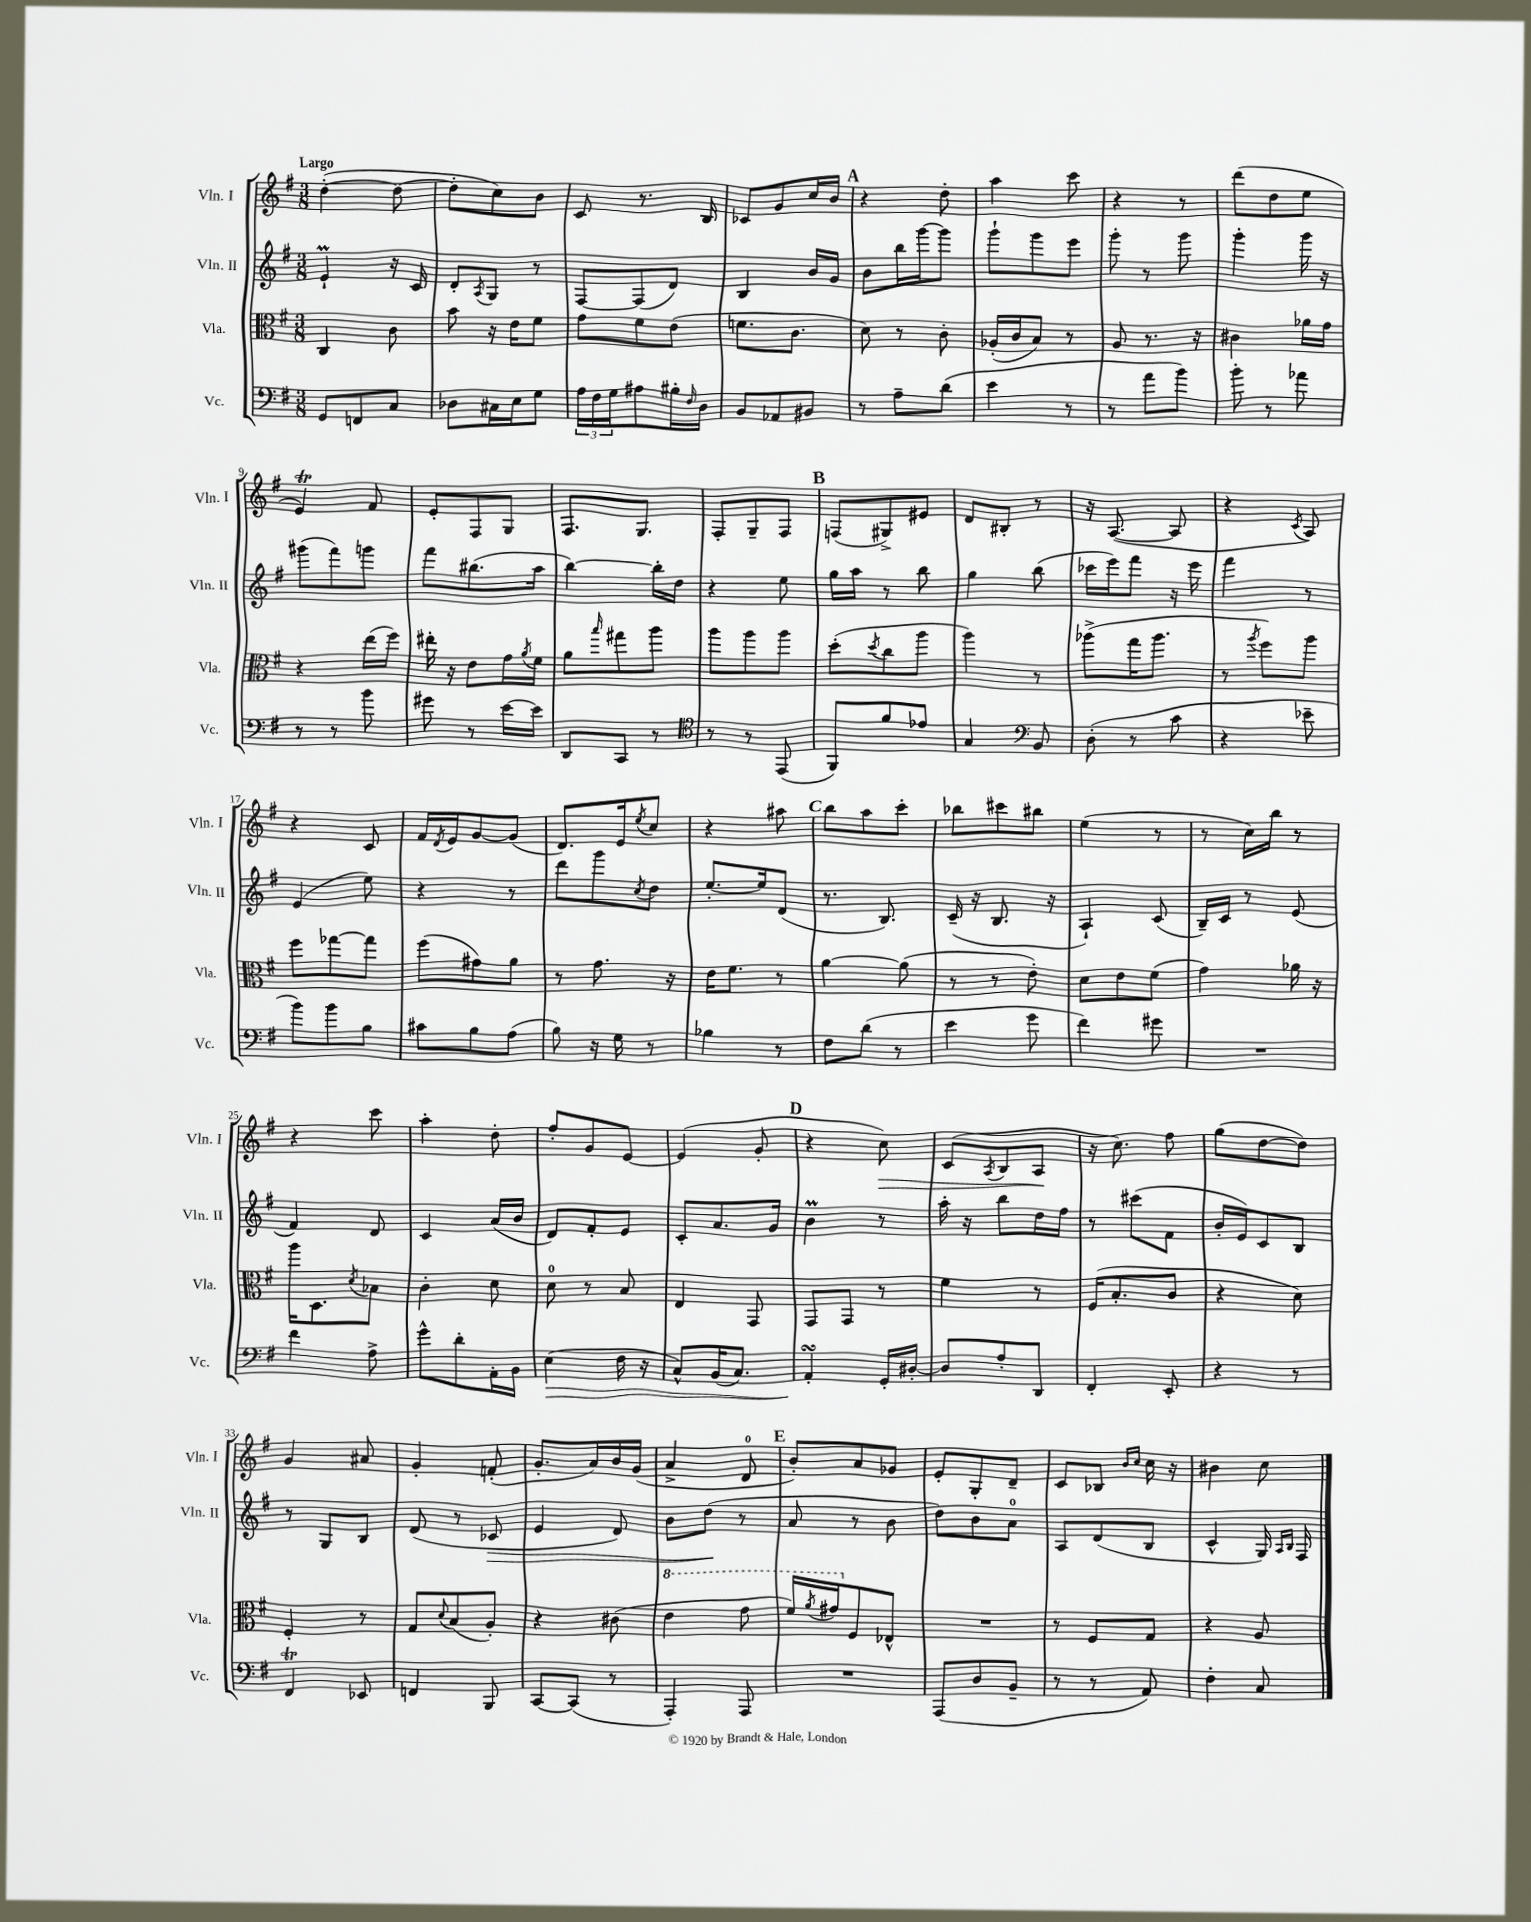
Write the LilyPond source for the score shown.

<<
\new StaffGroup <<
\new Staff = "s0" \with { instrumentName = "Vln. I" shortInstrumentName = "Vln. I" } {
    \clef treble \key g \major \numericTimeSignature \time 3/8 \tempo "Largo"
    d''4~-.( d''8~ |
    d''8-. c''8) b'8 |
    c'8 r8. b16 |
    ces'8 g'8 c''16 b'16 |
    \mark \markup { \bold "A" } r4 d''8-. |
    a''4 c'''8 |
    r4 r8 |
    d'''8( d''8 e''8 |
    e'4\trill) fis'8 |
    e'8-. fis8 g8 |
    fis8. g8. |
    fis8-. g8-- fis8 |
    \mark \markup { \bold "B" } f8( gis8->) eis'8 |
    d'8 bis8-. r8 |
    r16 a8.~( a8 |
    r4 \acciaccatura { c'8 } a8) |
    r4 c'8 |
    fis'16 \acciaccatura { d'8 } e'16 g'8~ g'8( |
    d'8.) e'16 \acciaccatura { e''8 } c''8 |
    r4 ais''8 |
    \mark \markup { \bold "C" } b''8 a''8 c'''8-. |
    bes''8 cis'''8 bis''8 |
    e''4( r8 |
    r8 c''16) b''16 r8 |
    r4 c'''8 |
    a''4-. d''8-. |
    fis''8-. g'8 e'8~ |
    e'4( g'8-. |
    \mark \markup { \bold "D" } r4 c''8\>) |
    c'8( \acciaccatura { a8 } b8 a8\! |
    r16 c''8.) fis''8 |
    g''8( d''8~ d''8) |
    g'4 ais'8 |
    g'4-. f'8-.( |
    g'8.-. a'16) b'16 g'16( |
    a'4-> d'8-0 |
    \mark \markup { \bold "E" } b'8-.) a'8 ges'8 |
    e'8-. g8-. d'8-- |
    c'8 bes8 \grace { b'16 c''16 } c''16 r16 |
    bis'4 c''8 \bar "|." |
}
\new Staff = "s1" \with { instrumentName = "Vln. II" shortInstrumentName = "Vln. II" } {
    \clef treble \key g \major \numericTimeSignature \time 3/8
    e'4-!\prall r16 c'16 |
    d'8-. \acciaccatura { a8 } g8 r8 |
    fis8~ fis8( d'8) |
    b4 b'16 g'16 |
    \mark \markup { \bold "A" } b'8 b''16 g'''16~ g'''8 |
    g'''8-! g'''8 e'''8 |
    g'''8-. r8 g'''8 |
    g'''4-. g'''16 r16 |
    gis'''8( fis'''8) g'''8 |
    fis'''8 bis''8.( a''16 |
    b''4~) b''16-. d''16 |
    r4 e''8 |
    \mark \markup { \bold "B" } g''16 a''16 r8 b''8 |
    g''4 b''8( |
    ces'''16 e'''16) fis'''8 r16 e'''16 |
    fis'''4 r8 |
    e'4( e''8) |
    r4 r8 |
    d'''8 g'''8 \acciaccatura { c''8 } d''8 |
    e''8.~-. e''16 d'8( |
    \mark \markup { \bold "C" } r8. b8.) |
    c'16--( r16 b8. r16 |
    a4-!) c'8( |
    b16--) c'16 r8 e'8( |
    fis'4) d'8 |
    c'4 a'16( b'16 |
    d'8) fis'8-. e'8 |
    c'8-. a'8. g'16 |
    \mark \markup { \bold "D" } b'4\prall r8 |
    a''16-. r16 b''8 d''16 fis''16 |
    r8 cis'''8( fis'8 |
    b'16-. e'16) c'8 b8 |
    r8 g8 b8 |
    d'8( r8 ces'8\> |
    e'4 d'8) |
    b'8 d''8\!( r8 |
    \mark \markup { \bold "E" } a'8 r8 b'8 |
    d''8) b'8 a'8-0 |
    a8 d'8( b8 |
    c'4-^ g16) \grace { a16 b16 } fis16 \bar "|." |
}
\new Staff = "s2" \with { instrumentName = "Vla." shortInstrumentName = "Vla." } {
    \clef alto \key g \major \numericTimeSignature \time 3/8
    c4 c'8 |
    b'8 r16 e'16 fis'8 |
    g'8 fis'8 e'8( |
    f'8. c'8. |
    \mark \markup { \bold "A" } d'8) r8 c'8-. |
    aes16-.( c'16 b8) r8 |
    a8 r8. r16 |
    cis'4 aes'16 g'16 |
    r4 e''16( fis''16) |
    eis''16-. r16 e'8 g'16 \acciaccatura { a'8 } fis'16 |
    a'8 \grace { b''16 } gis''8 a''8 |
    a''8 a''8 a''8 |
    \mark \markup { \bold "B" } d''8-.( \acciaccatura { d''8 } c''8 a''8 |
    a''4) r8 |
    aes''8->( g''16 aes''8. |
    r8 \acciaccatura { a''8 } fis''8) a''8 |
    fis''8 ges''8~ ges''8 |
    fis''8( gis'8) a'8 |
    r8 g'8. r16 |
    e'16 fis'8. r8 |
    \mark \markup { \bold "C" } a'4~ a'8( |
    r8 r8 e'8-.) |
    d'8 e'8 fis'8( |
    g'4) aes'16 r16 |
    a''16 d8. \acciaccatura { d'8 } bes8 |
    c'4-. d'8 |
    d'8-0 r8 b8 |
    e4 g,8 |
    \mark \markup { \bold "D" } g,8 g,8 r8 |
    fis'4 r8 |
    fis16( b8.-. c'8 |
    r4 d'8) |
    fis4-. r8 |
    g8 \appoggiatura { d'8 } b8( a8-.) |
    r4 cis'8( |
    \ottava #1 e''4 g''8 |
    \mark \markup { \bold "E" } fis''16) \acciaccatura { a''8 } gis''16 \ottava #0 fis8 ees8-^ |
    R4. |
    r8 fis8 g8 |
    r4 a8 \bar "|." |
}
\new Staff = "s3" \with { instrumentName = "Vc." shortInstrumentName = "Vc." } {
    \clef bass \key g \major \numericTimeSignature \time 3/8
    g,8 f,8 c8 |
    des8 cis16 e16 g8 |
    \tuplet 3/2 { a16 fis16 g16 } ais8 bis16-. \grace { fis16 } d16 |
    b,8 aes,8 bis,8 |
    \mark \markup { \bold "A" } r8 a8-- d'8( |
    e'4 r8 |
    r8 a'8 b'8) |
    b'8-. r8 aes'8 |
    r8 r8 b'8 |
    gis'8 r8 e'16~ e'16 |
    d,8 c,8 r8 |
    \clef tenor r8 r8 e,8( |
    \mark \markup { \bold "B" } fis,8) fis'8 ees'8 |
    g4 \clef bass b,8 |
    d8-.( r8 c'8 |
    r4 ees'8-- |
    b'8) b'8 b8 |
    cis'8 b8 a8( |
    b8) r16 g16 r8 |
    bes4 r8 |
    \mark \markup { \bold "C" } fis8 d'8( r8 |
    e'4 g'8 |
    fis'4) gis'8 |
    R4. |
    fis'4 a8-> |
    g'8-^ d'8-. a,16-. b,16 |
    e4\>( fis16 r16 |
    c8-^) b,16( c8.) |
    \mark \markup { \bold "D" } a,4-.\turn\! g,16-. dis16~-. |
    dis8 a8-. d,8 |
    fis,4-. e,8-. |
    r4 r8 |
    fis,4\trill ees,8 |
    f,4 b,,8 |
    c,8~ c,8( r8 |
    a,,4-.) a,,8 |
    \mark \markup { \bold "E" } R4. |
    a,,8( d8 b,8-- |
    r8 r8 a,8) |
    fis4-. c8 \bar "|." |
}
>>
>>
